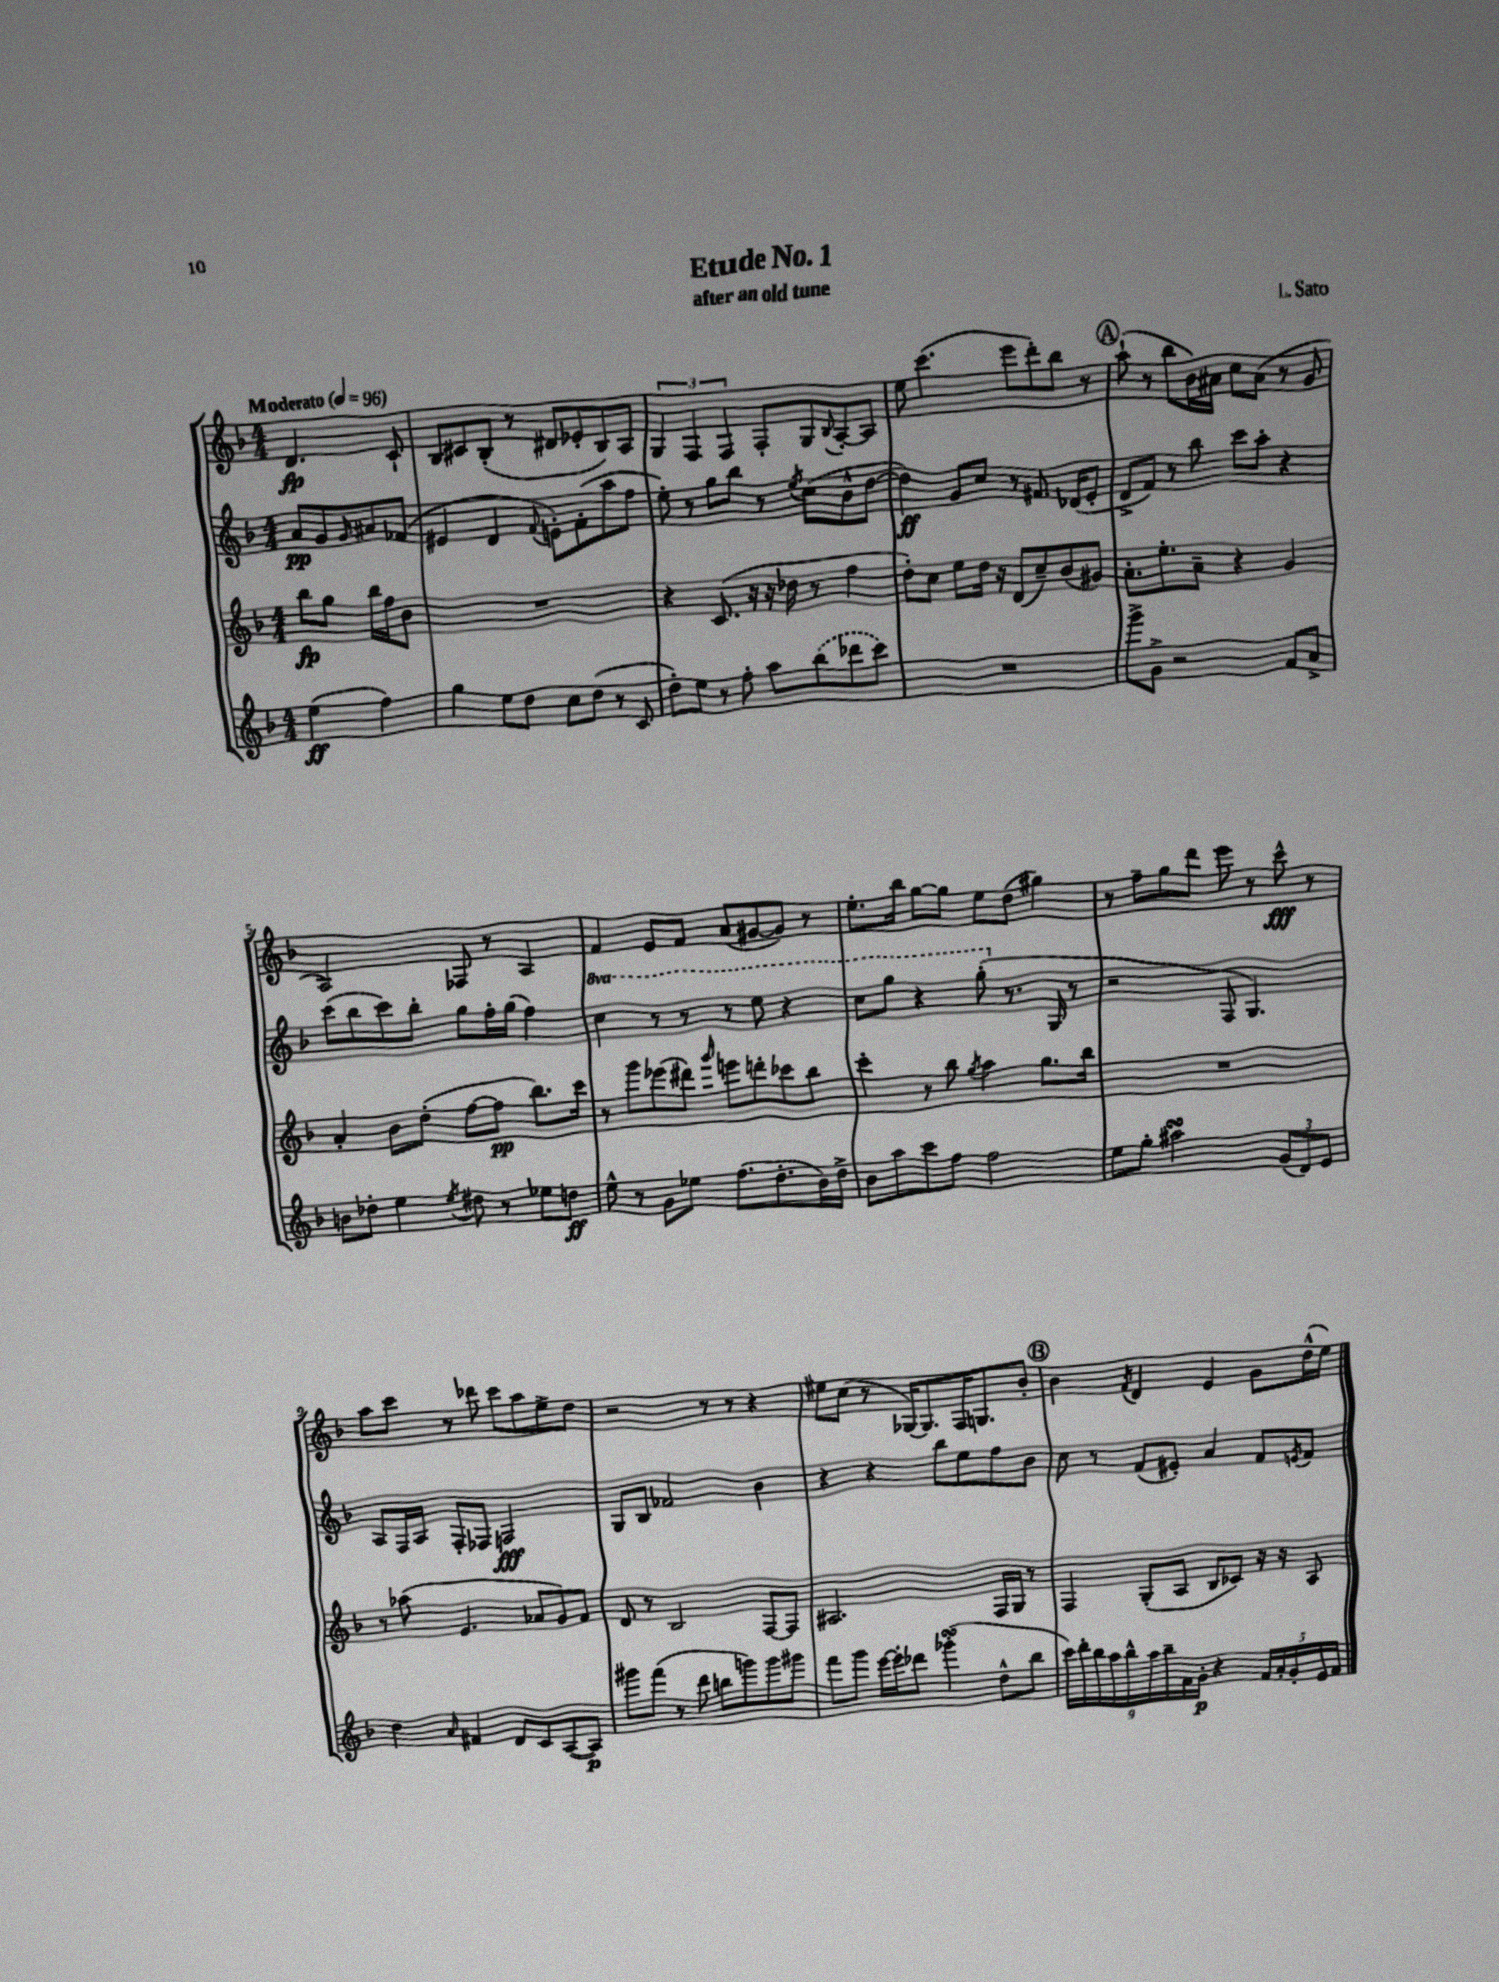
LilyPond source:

\header { title = "Etude No. 1" composer = "L. Sato" subtitle = "after an old tune" }
<<
\new StaffGroup <<
\new Staff = "s0" {
    \clef treble \key f \major \numericTimeSignature \time 4/4 \partial 2 \tempo "Moderato" 4 = 96
    d'4.\fp c'8-! |
    bes8 cis'8 bes8-.( r8 dis'8 ees'8-. bes8) a8 |
    \tuplet 3/2 { g4 f4 f4 } f8-. g8 \appoggiatura { bes8 } a8~-. a8 |
    e''8 c'''4.( e'''8 d'''8-.) bes''8 r8 |
    \mark \markup { \circle "A" } a''8-!( r8 bes''8 bes'16) ais'16 c''8 ais'8( r8 g'8 |
    a2) fes8 r8 a4 |
    f'4 e'8 f'8 a'8( gis'8~ gis'8) r8 |
    e''8.-. bes''16 g''8~ g''8 e''8 d''8( gis''4) |
    r8 f''8-- g''8 d'''8 e'''8 r8 c'''8-^\fff r8 |
    a''8 c'''8 r8 des'''8 c'''8 a''8 e''8-> d''8 |
    r2 r8 r8 r4 |
    eis''8 c''8( r8 ges16~) ges8. f16 g8. bes'8-. |
    \mark \markup { \circle "B" } bes'4 \acciaccatura { f'8 } d'4 e'4 g'8 d''16-^( e''16) \bar "|." |
}
\new Staff = "s1" {
    \clef treble \key f \major \numericTimeSignature \time 4/4 \set Staff.ottavationMarkups = #ottavation-simple-ordinals \partial 2
    a'8\pp g'8 \grace { g'16 } ais'8 fes'8( |
    eis'4 d'4 \appoggiatura { f'8 } e'8-.) f'8-.( a''8 f''8 |
    e''8-.) r8 g''8 bes''8 r8 \acciaccatura { e''8 } c''8( bes'8-^ d''8~ |
    d''4\ff) g'8 c''8 r8 fis'8. des'16( e'8-. |
    \mark \markup { \circle "A" } d'8-> f'8) r8 bes''8 c'''8 a''8-. r4 |
    c'''8( bes''8 c'''8) bes''8-. g''8 f''16-. g''16( f''4) |
    \ottava #1 c'''4 r8 r8 r8 e'''8 r4 |
    c'''8 g'''8 r4 g'''8-.( \ottava #0 r8. g16 r8 |
    r2 f8 g4.) |
    a8 f16 a16 f8-. fes8 f2\fff |
    g8 bes8 fes'2 bes'4 |
    r4 r4 bes''8 e''8 f''8 bes'8 |
    \mark \markup { \circle "B" } c''8 r8 f'8( eis'8-.) a'4 f'8 \acciaccatura { e'8 } f'8 \bar "|." |
}
\new Staff = "s2" {
    \clef treble \key f \major \numericTimeSignature \time 4/4 \partial 2
    bes''8\fp g''8 bes''16 f''16 bes'8 |
    R1 |
    r4 c'8.( r16 r16 des''16 r8 f''4 |
    d''8-.) c''8 e''8 d''16 r16 d'8( c''8--) bes'8( gis'8) |
    \mark \markup { \circle "A" } a'8.-. e''8.-. a'8-- r4 g'4 |
    a'4-. bes'8 d''8-.( f''8~ f''8\pp bes''8.) c'''16 |
    r8 g'''8 ees'''8( dis'''8) \grace { g'''16 } e'''8 d'''8-. ces'''8 bes''8 |
    c'''4-. r8 bes''8 \acciaccatura { g''8 } a''4 g''8. bes''16 |
    R1 |
    r8 aes''8( e'4. aes'8 g'8) f'8 |
    d'8 r8 bes2 f8~ f8 |
    ais2. f16 g16 r8 |
    \mark \markup { \circle "B" } f4 g8-.( a8 bes8 ces'8) r16 r16 a8 \bar "|." |
}
\new Staff = "s3" {
    \clef treble \key f \major \numericTimeSignature \time 4/4 \partial 2
    e''4\ff( f''4) |
    g''4 e''8 d''8 c''8 d''8( r8 c'8 |
    d''8-.) e''8 r8 f''8-. a''8 \once \slurDashed bes''8( des'''8 c'''8) |
    R1 |
    \mark \markup { \circle "A" } g'''8-> g'8-> r2 f'8 a'8-> |
    b'8 des''8-. e''4 \acciaccatura { e''8 } dis''8 r8 ees''8 d''8\ff |
    e''8-^ r8 g'8 ees''8 f''8.( d''8.-. bes'16) d''16-> |
    bes'8 a''8 c'''8 f''8 f''2 |
    e''8 g''8-. ais''2\turn \tuplet 3/2 { g'8( d'8) e'8 } |
    d''4 \grace { a'16 } fis'4 d'8 c'8 a8~( a8\p) |
    gis'''8 f'''8( r8 d'''8 b''8 g'''8) g'''8 gis'''8 |
    f'''8 g'''8 e'''16~ e'''16-. des'''8 ges'''4-.\turn( d''8-^ bes''8 |
    \mark \markup { \circle "B" } \tuplet 9/8 { c'''16) d'''16-. bes''16 a''16 bes''16-^ a''16 bes''16-- f'16 g'16-.\p } r4 \tuplet 5/4 { f'16 a'16-. g'16-. e'16 f'16 } \bar "|." |
}
>>
>>
